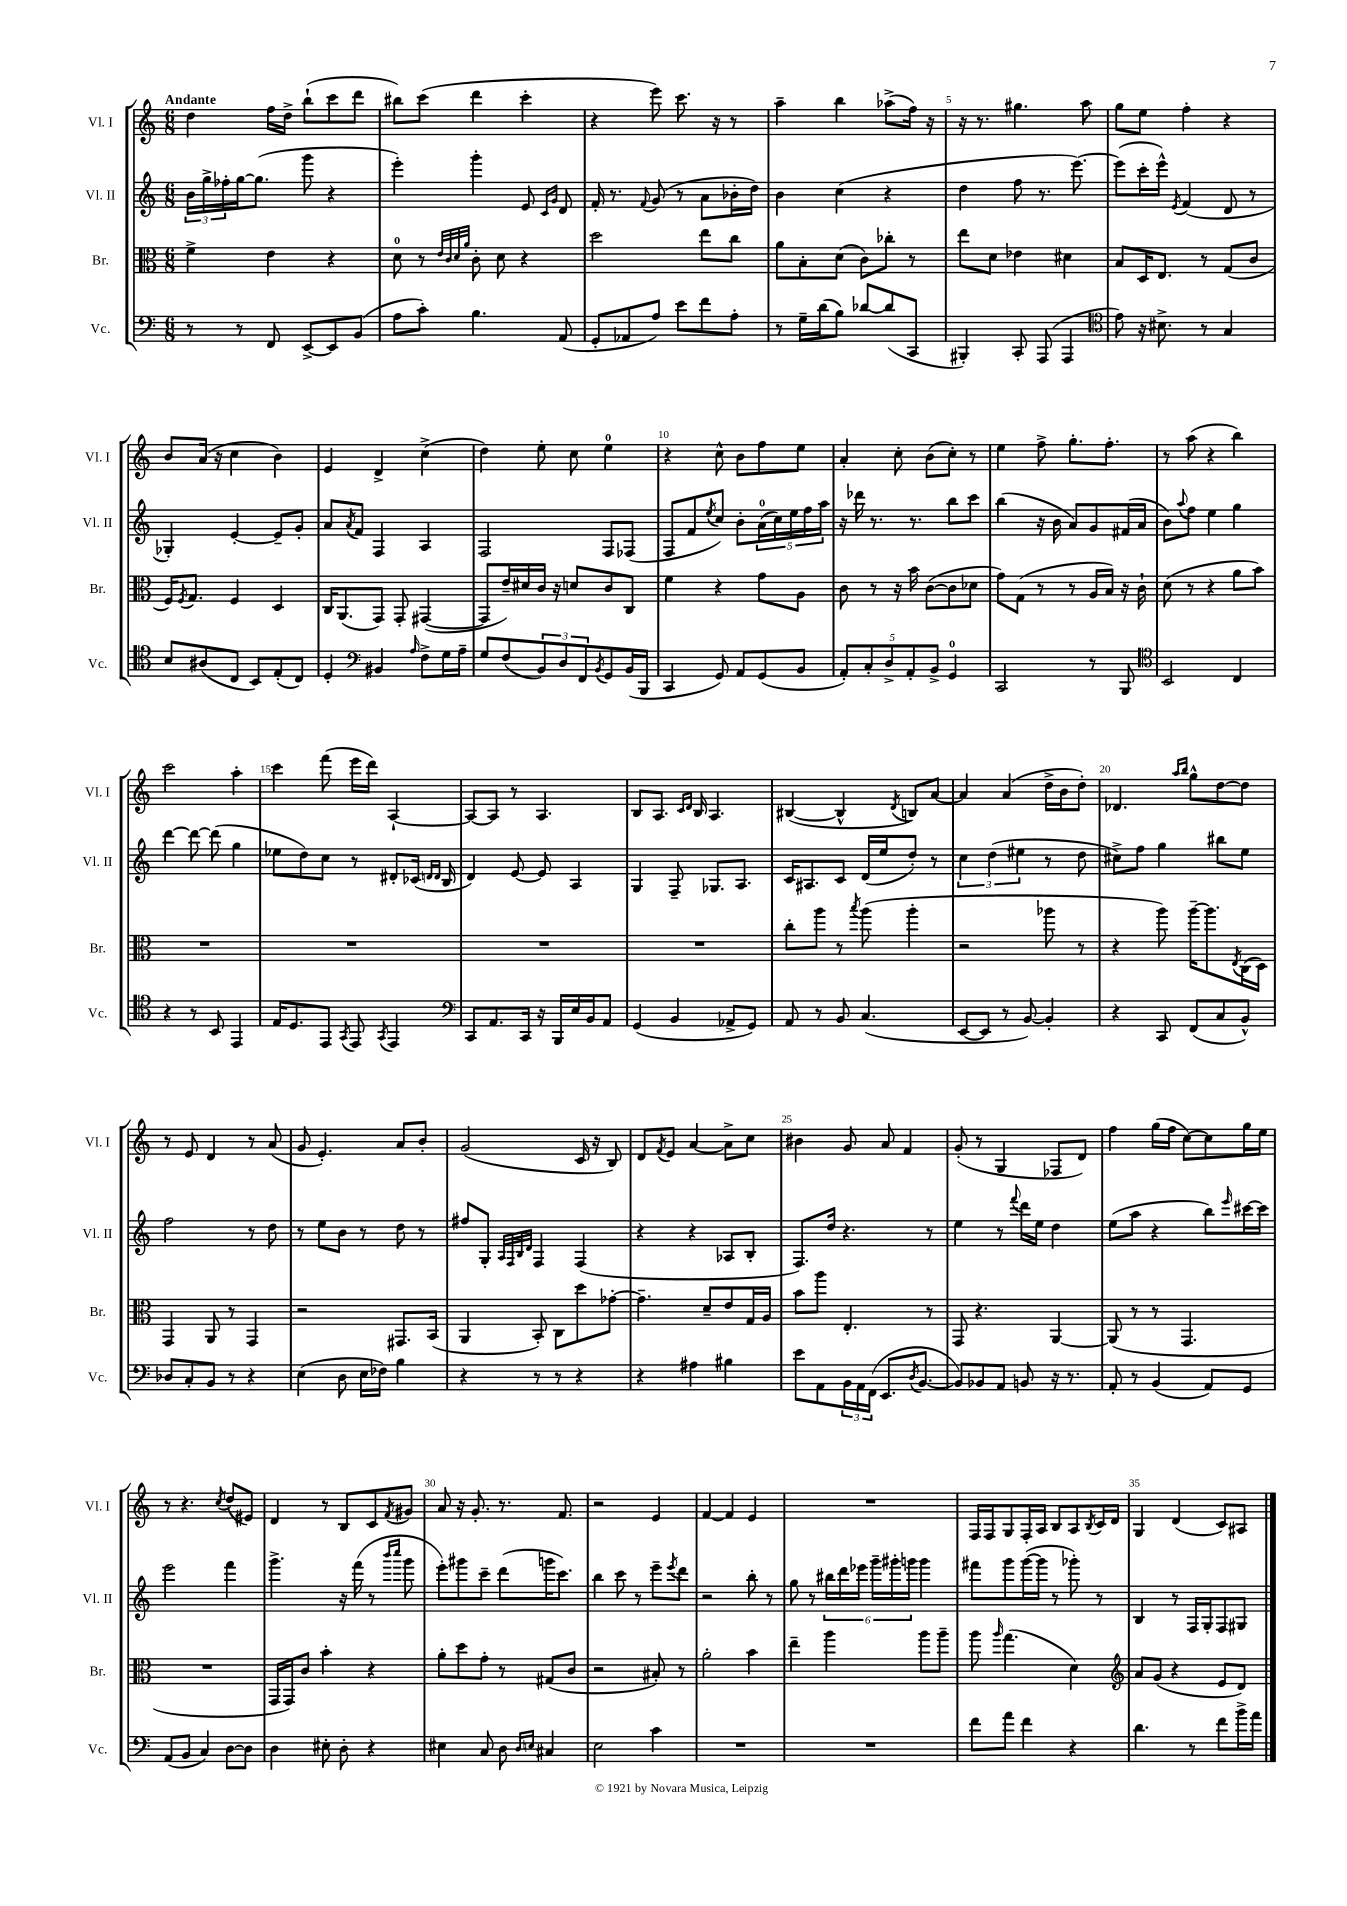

**kern	**kern	**kern	**kern
*staff4	*staff3	*staff2	*staff1
*clefF4	*clefC3	*clefG2	*clefG2
*k[]	*k[]	*k[]	*k[]
*M6/8	*M6/8	*M6/8	*M6/8
8r	4f^\	24b\LL	4dd\
.	.	24gg^\	.
.	.	24ff-'\	.
8r	.	[16gg\J	.
.	.	(8.gg\]J	.
8FF/	4e\	.	16ff\LL
.	.	.	16dd^\JJ
[8EE^/L	.	8ggg\	(8bb`\L
8EE/]	4r	4r	8ccc\
(8BB/J	.	.	8ddd\J
=	=	=	=
8A\L	8d\	4eee'\)	8bb#\L)
8c'\J)	8r	.	(8ccc\J
.	32qqe/LLL	.	.
.	32qqc/	.	.
.	32qqd/	.	.
.	32qqa/JJJ	.	.
4.B\	8c'\	4ggg'\	4ddd\
.	8d\	.	.
.	4r	8e/	4ccc'\
.	.	16qqc/LL	.
.	.	16qqg/JJ	.
(8AA/	.	8d/	.
=	=	=	=
8GG'/L	2dd\	16f'/	4r
.	.	8.r	.
8AA-/	.	.	.
.	.	8qqf/	.
8A/J)	.	(8g/	8eee\)
8e\L	.	8r	8.ccc\
8f\	8ee\L	8a\L	.
.	.	.	16r
8A'\J	8cc\J	16b-'\L	8r
.	.	16dd\JJ)	.
=	=	=	=
8r	8a\L	4b\	4aa~\
16G~\LL	8B'\	.	.
(16d\J	.	.	.
8B\J)	(8d\J	(4cc\	4bb\
[8d-/L	8c\L)	.	.
(8d-/]	8cc-'\J	4r	(8aa-^\L
8CC/J	8r	.	16ff\Jk)
.	.	.	16r
=	=	=	=
4BBB#'/)	8ee\L	4dd\	16r
.	.	.	8.r
.	8d\J	.	.
8CC'/	4e-\	8ff\	4.gg#\
(8AAA/	.	8.r	.
4AAA/	4d#\	.	.
.	.	[8.eee\)	.
.	.	.	8aa\
=	=	=	=
*clefC4	*	*	*
8e\)	8B/L	(8eee\]L	8gg\L
16r	16D/K	16ccc'\L	8ee\J
8.B#^\	8.E/J	16eee^^\JJ)	.
.	.	8qe/	.
.	.	(4f/	4ff'\
8r	8r	.	.
4G/	(8G/L	8d/	4r
.	8c/J	8r	.
=	=	=	=
8B/L	16F/LK)	4G-'/)	8b/L
.	8qF/	.	.
.	8.G/J	.	.
(8A#/	.	.	(16a/Jk
.	.	.	16r
8C/J	4F/	[4e'/	4cc\
8BB/L)	.	.	.
(8E'/	4D/	8e~/]L	4b\)
8C/J)	.	8g'/J	.
=	=	=	=
4D'/	16C/LK	8a/L	4e/
.	(8.AA/	.	.
.	.	8qa/	.
.	.	8f/J	.
*clefF4	*	*	*
4BB#/	8GG/J)	4F/	4d^/
.	8GG'/	.	.
16qqA/	.	.	.
8F^\L	([4GG#/	4A/	(4cc^\
16G\L	.	.	.
16A~\JJ	.	.	.
=	=	=	=
8G/L	8GG#/]L	2F/	4dd\)
(8F/	16e~/L)	.	.
.	16d#/	.	.
12BB/)	16c/JJ	.	8ee'\
.	16r	.	.
12D/	.	.	.
.	8d/L	.	8cc\
12FF/	.	.	.
8qBB/	.	.	.
8GG/	8c/	8F/L	4ee\
(16BB/L	8C/J	(8F-/J	.
16BBB/JJ	.	.	.
=	=	=	=
4CC/	4f\	8F/L	4r
.	.	8f/	.
.	.	8qee/	.
8GG/)	4r	8cc/J)	8cc^^\
8AA/L	.	8b'\L	8b\L
(8GG/	8g\L	(20a\L	8ff\
.	.	20cc\)	.
.	.	20ee\	.
8BB/J	8A\J	.	8ee\J
.	.	20ff\	.
.	.	20aa\JJ	.
=	=	=	=
10AA'/L)	8c\	16r	4a'/
.	.	16ddd-\	.
10C'/	.	.	.
.	8r	8.r	.
10D^/	.	.	.
.	16r	.	8cc'\
10AA'/	.	.	.
.	16b\	8.r	.
.	([8c\L	.	(8b\L
10BB^/J	.	.	.
4GG/	8c\]	8bb\L	8cc'\J)
.	8d-\J	8ccc\J	8r
=	=	=	=
2CC/	8g\L)	(4bb\	4ee\
.	(8G\J	.	.
.	8r	16r	8ff^\
.	.	16b\	.
.	8r	8a/L)	8.gg'\L
8r	16A/LL	8g/	.
.	16B/JJ)	.	8.ff'\J
8BBB/	16r	(16f#/L	.
.	16c`\	16a/JJ	.
=	=	=	=
*clefC4	*	*	*
2BB/	(8d\	8b\L)	8r
.	.	8qqaa/	.
.	8r	8ff\J	(8aa\
.	4r	4ee\	4r
4C/	8a\L	4gg\	4bb\)
.	8b\J)	.	.
=	=	=	=
4r	2.r	[4ddd\	2ccc\
8r	.	8ddd\_	.
8BB/	.	(8ddd\]	.
4EE/	.	4gg\	4aa'\
=	=	=	=
16E/LK	2.r	8ee-\L	4ccc\
8.D/	.	.	.
.	.	8dd\)	.
8EE/J	.	8cc\J	(8fff\
8qGG/	.	.	.
8EE/	.	8r	16eee\LL
.	.	.	16ddd\JJ)
8qGG/	.	.	.
4EE/	.	8d#'/L	[4A`/
.	.	(16c-/Jk	.
.	.	16qqd/LL	.
.	.	16qqd/JJ	.
.	.	16B/	.
=	=	=	=
*clefF4	*	*	*
8CC/L	2.r	4d/)	8A/_L
8.AA/	.	.	8A/]J
.	.	[8e/	8r
16CC/Jk	.	.	.
16r	.	8e/]	4.A/
16BBB/LL	.	.	.
16E/	.	4A/	.
16BB/J	.	.	.
8AA/J	.	.	.
=	=	=	=
(4GG/	2.r	4G/	8B/L
.	.	.	8.A/J
4BB/	.	8F~/	.
.	.	.	16qqc/LL
.	.	.	16qqd/JJ
.	.	.	16B/
.	.	8.G-/L	4.A/
8AA-^/L	.	.	.
.	.	8.A/J	.
8GG/J)	.	.	.
=	=	=	=
8AA/	8cc'\L	16c/LK	([4B#/
.	.	8.A#/	.
8r	8aa\J	.	.
8BB/	8r	8c/J	4B#^^/]
.	8qbb/	.	.
(4.C/	(8aa\	(16d/LL	.
.	.	16ee/J	.
.	.	.	8qd/
.	4aa'\	8dd'/J)	8B/L)
.	.	8r	[8a/J
=	=	=	=
[8EE/L	2r	6cc\	4a/]
8EE/]J	.	.	.
.	.	(6dd\	.
8r	.	.	(4a/
.	.	6ee#\	.
[8BB/)	.	.	.
4BB'/]	8aa-\	8r	16dd^\LL
.	.	.	16b\J
.	8r	8dd\	8dd'\J)
=	=	=	=
4r	4r	8cc#^\L)	4.d-/
.	.	8ff\J	.
8CC/	8aa\)	4gg\	.
.	.	.	16qqaa/LL
.	.	.	16qqbb/JJ
(8FF/L	[16aa~\LK	.	8gg^^\L
.	8.aa\]	.	.
8C/	.	8bb#\L	[8dd\
.	8qE/	.	.
8BB^^/J)	(16C\L	8ee\J	8dd\]J
.	16D\JJ)	.	.
=	=	=	=
8D-/L	4GG/	2ff\	8r
8C'/	.	.	8e/
8BB/J	8AA/	.	4d/
8r	8r	.	.
4r	4GG/	8r	8r
.	.	8dd\	(8a/
=	=	=	=
(4E\	2r	8r	8g/
.	.	8ee\L	4.e'/)
8D\	.	8b\J	.
16E\LL	.	8r	.
16F-\JJ)	.	.	.
4B\	8.GG#/L	8dd\	8a/L
.	.	8r	8b'/J
.	(16BB/Jk	.	.
=	=	=	=
4r	4AA/	8ff#/L	(2g/
.	.	8G'/J	.
.	.	32qqA/LLL	.
.	.	32qqF/	.
.	.	32qqB/	.
.	.	32qqd/JJJ	.
8r	8BB'/)	4F/	.
8r	8C\L	.	.
4r	8dd\	(4F/	16c/
.	.	.	16r
.	[8g-'\J	.	8B/)
=	=	=	=
4r	4.g-~\]	4r	8d/L
.	.	.	8qf/
.	.	.	8e/J
4A#\	.	4r	[4a/
.	8d~/L	.	.
4B#\	8e/	8A-/L	8a^\]L
.	16G/L	8B'/J	8cc\J
.	16A/JJ	.	.
=	=	=	=
8e\L	8b\L	8.F/L)	4b#\
8AA\	8aa\J	.	.
.	.	16dd/Jk	.
24BB\L	4.E'/	4.r	8g/
24AA\	.	.	.
(24FF\JJ	.	.	.
8.EE/L	.	.	8a/
.	.	.	4f/
8qD/	.	.	.
[8.BB/J	.	.	.
.	8r	8r	.
=	=	=	=
8BB/]L)	8GG/	4ee\	(8g'/
8BB-/	4.r	.	8r
8AA/J	.	8r	4G/
.	.	8qqfff/	.
8BB/	.	16ddd\LL	.
.	.	16ee\JJ	.
16r	[4AA/	4dd\	8F-/L
8.r	.	.	.
.	.	.	8d/J)
=	=	=	=
8AA'/	(8AA/]	(8ee\L	4ff\
8r	8r	8aa\J	.
(4BB/	8r	4r	(16gg\LL
.	.	.	16ff\JJ
.	4.GG/	.	[8cc\L)
8AA/L)	.	8bb\L)	8cc\]
.	.	16qqeee/	.
8GG/J	.	[16ccc#\L	16gg\L
.	.	16ccc#\]JJ	16ee\JJ
=	=	=	=
(8AA/L	2.r	2eee\	8r
8BB/J	.	.	4.r
4C/)	.	.	.
.	.	.	8qcc/
[8D\L	.	4fff\	(8dd/L
8D\]J	.	.	8e#/J)
=	=	=	=
4D\	16GG/LL	4.ggg^\	4d/
.	16GG/J)	.	.
.	8c/J	.	.
8E#'\	4b'\	.	8r
8D'\	.	16r	8B/L
.	.	(16fff\	.
4r	4r	8r	8c/
.	.	16qqbbb/LL	.
.	.	16qqcccc/JJ	8qf/
.	.	8ggg\	8g#/J
=	=	=	=
4E#\	8a'\L	8eee'\L)	8a/
.	8dd\	8ggg#\	16r
.	.	.	8.g'/
8C/	8g'\J	8ccc~\J	.
8D\	8r	(8ddd\L	8.r
16qqD/LL	.	.	.
16qqE/JJ	.	.	.
4C#/	(8G#/L	16ggg\K	.
.	.	8.ccc\J)	8.f/
.	8c/J	.	.
=	=	=	=
2E\	2r	4bb\	2r
.	.	8ccc\	.
.	.	8r	.
4c\	8B#'/)	8eee~\L	4e/
.	.	8qeee/	.
.	8r	8ddd\J	.
=	=	=	=
2.r	2a'\	2r	[4f/
.	.	.	4f/]
.	4b\	8bb'\	4e/
.	.	8r	.
=	=	=	=
2.r	4ee~\	8gg\	2.r
.	.	8r	.
.	4aa\	24bb#\LL	.
.	.	24ddd\	.
.	.	24eee-\JJ	.
.	.	24ggg~\LL	.
.	.	24ggg#'\	.
.	.	24ggg\JJ	.
.	8aa\L	4ggg\	.
.	8aa~\J	.	.
=	=	=	=
8f\L	8aa\	8fff#\L	16F/LL
.	.	.	16F/J
.	16qqaa/	.	.
8a\J	(4.gg\	8ggg\	8G/
4f\	.	([16ggg\L	16F'/L
.	.	16ggg\]JJ	16A/JJ
.	.	8r	8B/L
4r	4d\)	8ggg-'\)	8A/
.	.	.	8qB/
.	.	8r	16c/L
.	.	.	16d/JJ
=	=	=	=
*	*clefG2	*	*
4.d\	8a/L	4B/	4G/
.	(8g/J	.	.
.	4r	8r	(4d/
8r	.	16F/LL	.
.	.	16G'/J	.
8f\L	8e/L	8F/	8c/L)
16b^\L	8d/J)	8G#/J	8A#/J
16a\JJ	.	.	.
==	==	==	==
*-	*-	*-	*-
